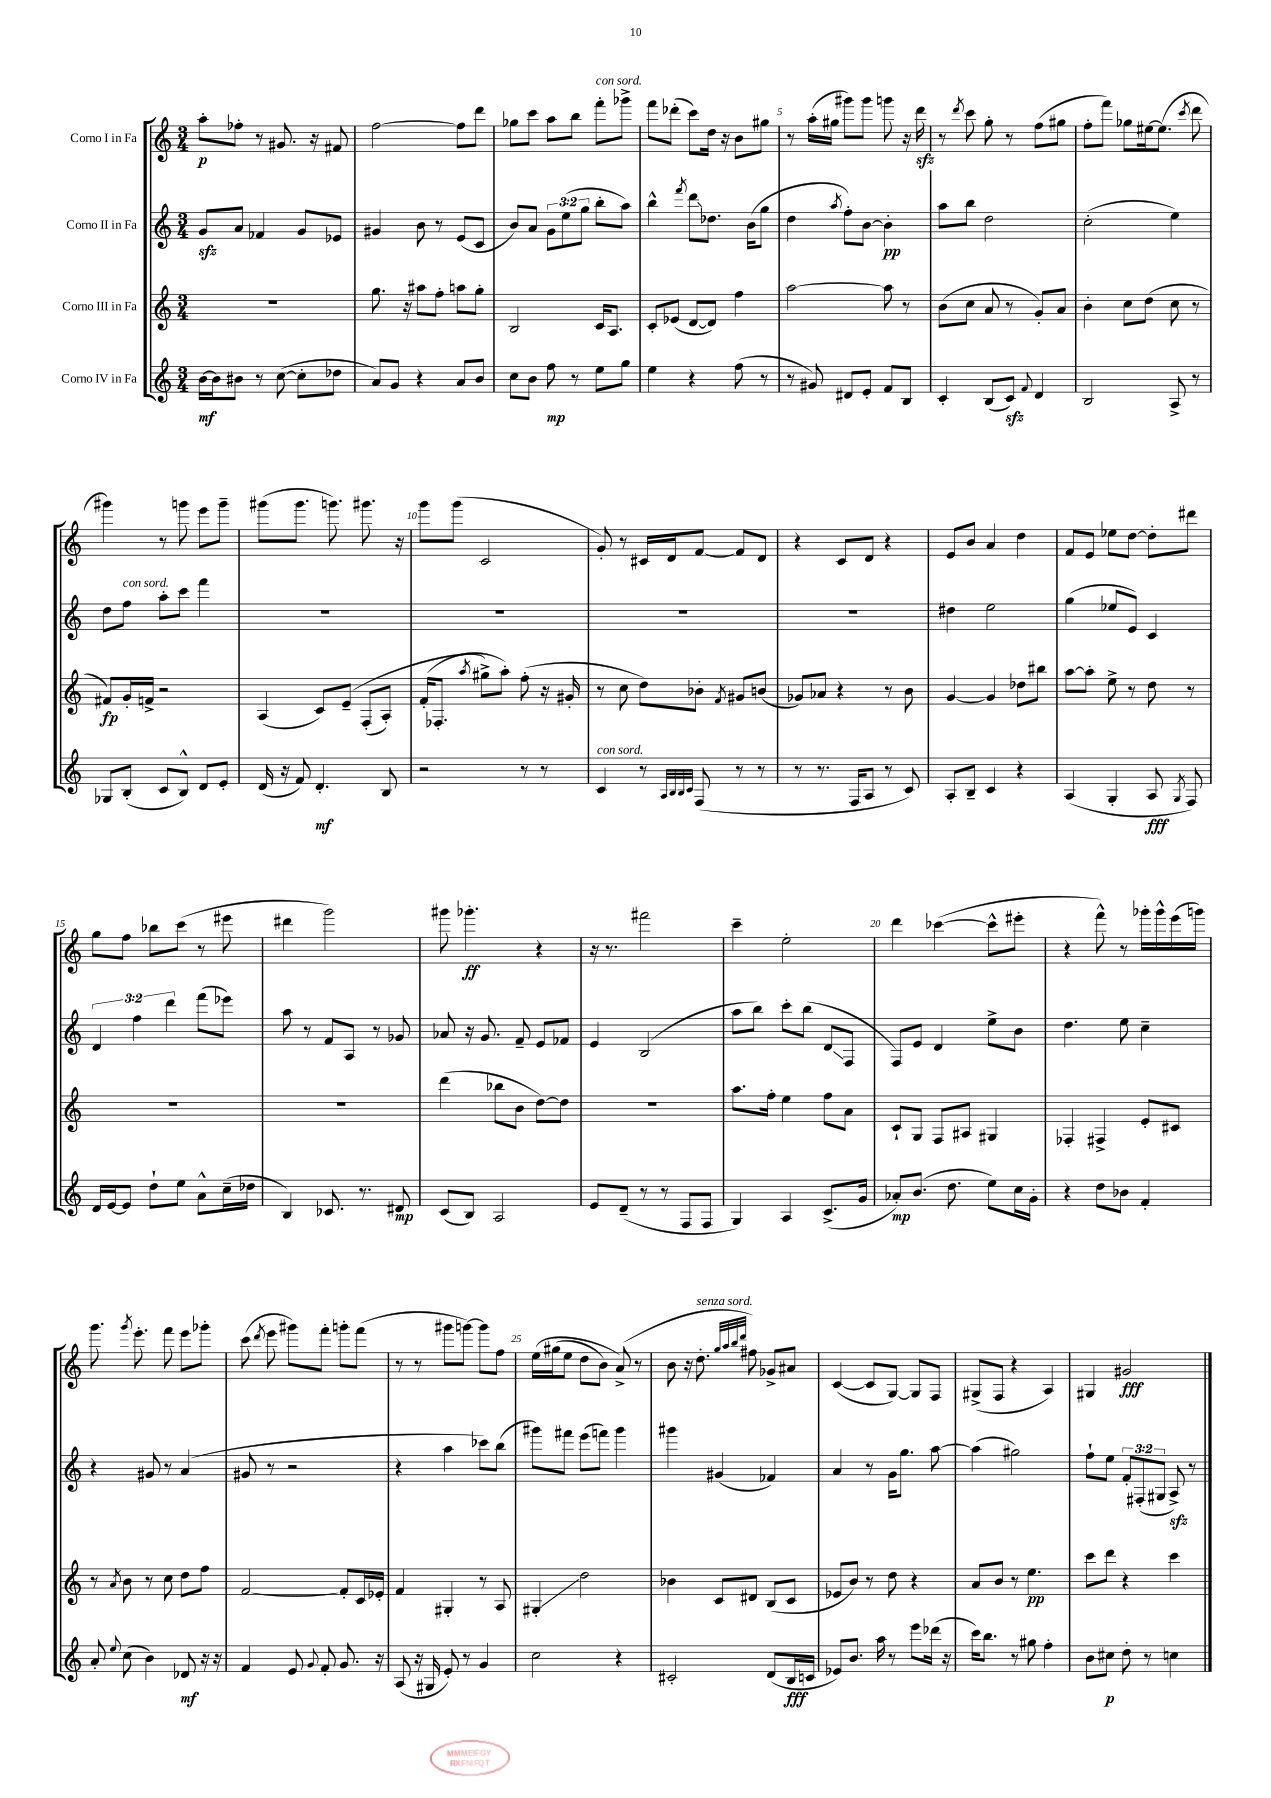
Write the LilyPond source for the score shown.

<<
\new StaffGroup <<
\new Staff = "s0" \with { instrumentName = "Corno I in Fa" } {
    \clef treble \key c \major \numericTimeSignature \time 3/4
    \autoBeamOff a''8[-.\p fes''8]-. r8 gis'8. r16 fis'8 |
    f''2~ f''8[ d'''8] |
    ges''8[ c'''8] a''8[ b''8] f'''8[-.^\markup { \italic "con sord." } ges'''8]-> |
    f'''8[ des'''8]-.( c'''8[) d''16] r16 b'8[ gis''8] |
    r8 a''16[-.( gis''16] gis'''8[) gis'''8] g'''8 r16 d'''16\sfz |
    r8 \acciaccatura { d'''8 } c'''8 g''8-. r8 f''8[( gis''8] |
    f''8[-. f'''8]) ges''8[ eis''16~ eis''8.]( \acciaccatura { c'''8 } d'''8 |
    gis'''4) r8 g'''8 e'''8[ g'''8]-- |
    gis'''8[( gis'''8.] g'''8.) gis'''8. r16 |
    g'''8[ g'''8]( c'2 |
    g'8-.) r8 cis'16[ d'16 f'8]~ f'8[ d'8] |
    r4 c'8[ d'8] r4 |
    e'8[ b'8] a'4 d''4 |
    f'8[ e'8] ees''8[ d''8]~ d''8[-. dis'''8] |
    g''8[ f''8] bes''8[ c'''8]( r8 eis'''8 |
    dis'''4 g'''2) |
    gis'''8 ges'''4.-.\ff r4 |
    r16 r8. fis'''2 |
    c'''4-- e''2-. |
    d'''4 ces'''4~( ces'''8[-^ eis'''8]-. |
    r4 f'''8-^) r8 ges'''16[-. ges'''16-^ e'''16( g'''16]) |
    g'''8. \acciaccatura { g'''8 } e'''8.-. f'''8 e'''8[ ges'''8]-. |
    c'''8( \acciaccatura { d'''8 } e'''8 gis'''8[) f'''8]-. g'''8[-. f'''8]( |
    r8 r8 gis'''8[ g'''8]~) g'''8[ f''8] |
    e''16[\( gis''16( e''8] d''8[ b'8]) a'8->(\) r8 |
    b'8 r16 d''8.-.^\markup { \italic "senza sord." } \grace { g''32[ a''32 b''32 d'''32] } fis''8) ges'8[-> ais'8] |
    c'4~( c'8[ g8]~) g8[ f8] |
    gis8[->( f8] r4 a4) |
    gis4 gis'2\fff \bar "|." |
}
\new Staff = "s1" \with { instrumentName = "Corno II in Fa" } {
    \clef treble \key c \major \numericTimeSignature \time 3/4 \override Staff.TupletNumber.text = #tuplet-number::calc-fraction-text
    \autoBeamOff g'8[\sfz a'8] fes'4 g'8[ ees'8] |
    gis'4 b'8 r8 e'8[( c'8] |
    b'8[) a'8] \tuplet 3/2 { g'8[ e''8( g''8] } b''8[-. a''8]) |
    b''4-^ \acciaccatura { f'''8 } d'''8[\glissando des''8.] b'16[( g''8] |
    d''4 \acciaccatura { a''8 } f''8[-.) b'8]~ b'4-.\pp |
    a''8[ b''8] d''2 |
    c''2-.( e''4) |
    d''8[ f''8]^\markup { \italic "con sord." } a''8[-. c'''8] f'''4 |
    R2. |
    R2. |
    R2. |
    R2. |
    dis''4 e''2 |
    g''4( ees''8[ e'8]) c'4 |
    \tuplet 3/2 { d'4 f''4 d'''4 } f'''8[( ees'''8]) |
    a''8 r8 f'8[ a8] r8 ges'8 |
    aes'8 r16 g'8. f'8-- e'8[ fes'8] |
    e'4 b2( |
    a''8[ b''8]) c'''8[-. b''8]( d'8[\glissando f8] |
    f8[) e'8] d'4 e''8[-> b'8] |
    d''4. e''8 c''4-- |
    r4 gis'8 r8 a'4( |
    gis'8 r8 r2 |
    r4 a''4 ces'''8[) b''8]( |
    gis'''8[) fis'''8] e'''8[( f'''8]) gis'''4 |
    gis'''4 gis'4( fes'4) |
    a'4 r8 g'16[ g''8.] a''8~ |
    a''4( gis''2) |
    f''8[-! e''8] \tuplet 3/2 { f'8[-. fis8-.( gis8] } a8->\sfz) r8 \bar "|." |
}
\new Staff = "s2" \with { instrumentName = "Corno III in Fa" } {
    \clef treble \key c \major \numericTimeSignature \time 3/4
    \autoBeamOff R2. |
    g''8. r16 ais''8[ f''8]-. a''8[ g''8]-. |
    b2 c'16[ a8.] |
    c'8[-. ees'8]( d'8[~ d'8]) f''4 |
    a''2~ a''8 r8 |
    b'8[( c''8] a'8 r8 g'8[-.) a'8] |
    b'4-. c''8[ d''8]( c''8 r8 |
    fis'8[\fp) g'16-. f'16]-> r2 |
    a4( c'8[) e'8]--\( f8[-.( a8]-.) |
    f'16[-.( fes8.]-. \acciaccatura { a''8 } gis''8[->\) a''8]-.) f''8-.( r16 gis'16-. |
    r8 c''8 d''8[) bes'8]-. \acciaccatura { f'8 } gis'8[ b'8]( |
    ges'8[) aes'8] r4 r8 b'8 |
    g'4~ g'4 des''8[ bis''8] |
    a''8[~ a''8]-. e''8-> r8 d''8 r8 |
    R2. |
    R2. |
    d'''4( bes''8[ b'8] d''8[~) d''8] |
    R2. |
    a''8.[ f''16]-. e''4 f''8[ a'8] |
    c'8[-! g8] f8[ ais8] gis4 |
    fes4-. fis4-> e'8[-. cis'8] |
    r8 \acciaccatura { a'8 } b'8 r8 c''8 d''8[ f''8] |
    f'2~ f'8[-. c'16 ees'16]-. |
    f'4 gis4-. r8 a8 |
    gis4-.\glissando d''2 |
    bes'4 c'8[ dis'8] b8[( c'8] |
    ees'8[ b'8]) r8 d''8 r4 |
    a'8[ b'8] r8 e''4.\pp |
    c'''8[ d'''8] r4 c'''4 \bar "|." |
}
\new Staff = "s3" \with { instrumentName = "Corno IV in Fa" } {
    \clef treble \key c \major \numericTimeSignature \time 3/4
    \autoBeamOff b'16[~\mf b'16 bis'8] r8 c''8~( c''8[-. des''8] |
    a'8[) g'8] r4 a'8[ b'8] |
    c''8[ b'8] f''8\mp r8 e''8[ g''8] |
    e''4 r4 f''8( r8 |
    r8 gis'8) dis'8[ e'8]-. f'8[ b8] |
    c'4-. b8[( c'8]\sfz) \appoggiatura { f'8 } d'4 |
    b2 a8-> r8 |
    ges8[ b8]-.( c'8[ b8]-^) d'8[ e'8]-. |
    d'16( r16 f'8) d'4.-.\mf b8 |
    r2 r8 r8 |
    c'4^\markup { \italic "con sord." } r8 \grace { a32[ b32 b32 c'32] } f8( r8 r8 |
    r8 r8. f16[ a8] r8 c'8) |
    a8[-. b8]-- c'4 r4 |
    a4( g4-. a8\fff \acciaccatura { g8 } f8) |
    d'16[ e'16~ e'8] d''8[-! e''8] a'8[-^ c''16--( des''16] |
    b4) ces'8. r8. dis'8\mp |
    c'8[( b8]) a2 |
    e'8[ d'8]--( r8 r8 f8[ f8] |
    g4) a4 c'8.[->( g'16] |
    aes'8[-.\mp) b'8.]( d''8. e''8[) c''16 g'16]-. |
    r4 d''8[ bes'8] f'4-. |
    a'8-. \appoggiatura { e''8 } c''8( b'4) des'8\mf r16 r16 |
    f'4 e'8 \appoggiatura { g'8 } f'8-. g'8. r16 |
    a8( r16 gis16 e'8-.) r8 g'4 |
    c''2 r4 |
    cis'2-. d'8[( b16\fff c'16] |
    ees'8[) b'8.] a''16 r8 e'''8[ des'''16]( r16 |
    c'''16[) b''8.] r8 gis''8 f''4-. |
    b'8[ cis''8]\p d''8-. r8 c''4 \bar "|." |
}
>>
>>
\layout { \context { \Score \override BarNumber.break-visibility = ##(#f #t #t) barNumberVisibility = #(every-nth-bar-number-visible 5) } }
